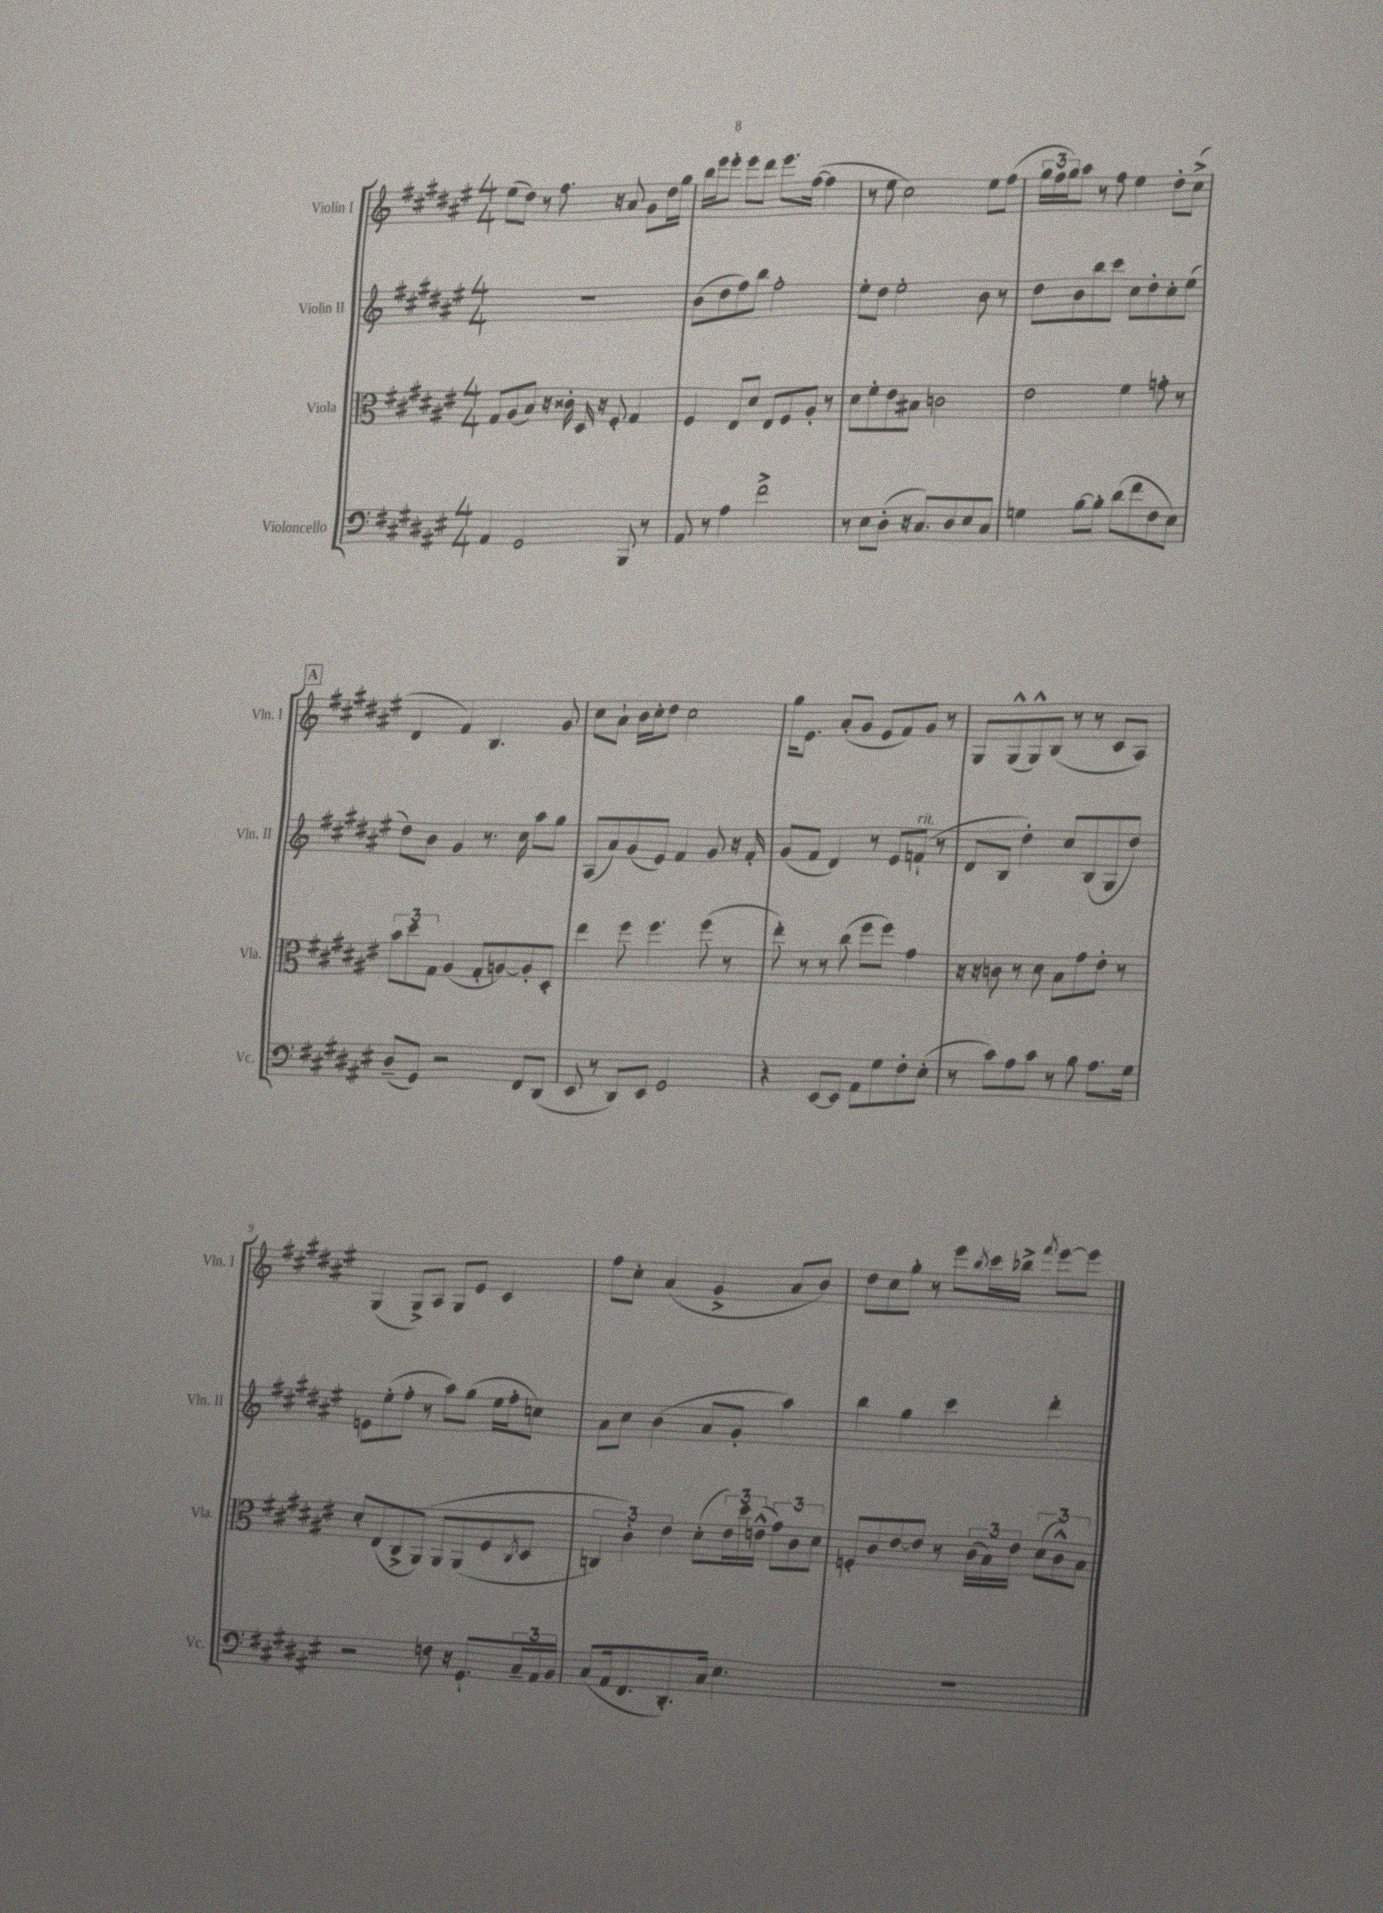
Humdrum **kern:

**kern	**kern	**kern	**kern
*staff4	*staff3	*staff2	*staff1
*clefF4	*clefC3	*clefG2	*clefG2
*k[f#c#g#d#a#e#]	*k[f#c#g#d#a#e#]	*k[f#c#g#d#a#e#]	*k[f#c#g#d#a#e#]
*M4/4	*M4/4	*M4/4	*M4/4
4AA#	8G#	1r	(8ee#
.	(8A#	.	8dd#)
2GG#	8B)	.	8r
.	16r	.	8.ff#
.	16c##'	.	.
.	16D#	.	.
.	16r	.	16r
.	8F#'	.	8a#
8BBB	4G#	.	8g#
8r	.	.	16dd#
.	.	.	16gg#
=	=	=	=
8AA#	4F#	(8b	16bb
.	.	.	16eee#
8r	.	8dd#	8eee#'
4A#	8E#	8ff#)	8eee#
.	8d#	8bb	8ddd#
2f#^	8E#	2ff#'	8.eee#
.	8F#	.	.
.	.	.	([16ff#
.	8A#'	.	4ff#]
.	8r	.	.
=	=	=	=
8r	8d#	8ee#'	8r
8E#	8f#'	8dd#	8ee#
(8D#'	8e#	2ee#'	2cc#)
16r	8B#	.	.
8.C#)	.	.	.
.	2c	.	.
8D#	.	.	.
8E#	.	8b	8ee#
8C#	.	8r	(8ff#
=	=	=	=
4G	2e#	8dd#	24gg#
.	.	.	24ff#
.	.	.	24gg#)
.	.	8b	8aa#
[8B	.	8bb	8r
8B']	.	8ccc#	8ff#
(8d#	4f#	8cc#	4ee#
8f#	.	8dd#'	.
8F#	8g'	8cc#'	8dd#'
8E#)	8r	(8ee#	(8cc#^
=	=	=	=
(8D#~	12b	8dd#)	4d#
.	12dd#	.	.
8GG#)	.	8b	.
.	12G#	.	.
2r	(4A#	4g#	4f#)
.	8G#'	8.r	4.B
.	[8A)	.	.
.	.	16cc#	.
8FF#	8A']	8aa#	.
(8DD#	8D#'	8gg#	8g#
=	=	=	=
8EE#	4ee#	(8A#	8cc#
8r	.	8a#)	8a#`
8DD#)	8ff#	(8g#	16b
.	.	.	16cc#'
8EE#	4.ff#	8e#)	8dd#
2GG#	.	4f#	2cc#
.	(8ff#	8g#	.
.	8r	16r	.
.	.	16f#'	.
=	=	=	=
4r	8ee#')	(8g#	16gg#
.	.	.	8.e#
.	8r	8f#	.
[8EE#	8r	4d#)	(8a#'
8EE#]	(8cc#	.	8g#
8AA#	8ff#	8r	8e#
8G#	8ff#)	8e#	8f#)
8F#'	4g#	(8f`	8g#
(8E#'	.	8r	8r
=	=	=	=
8r	16r	8d#	8G#
.	16r	.	.
8c#)	8c	8B	(8G#^^
8A#	8r	4dd#')	8G#^^)
8c#	8d#	.	(8B
8r	8B	8cc#	8r
8B	8g#	(8B	8r
8.A#	8e#'	8G#	8c#
.	8r	8dd#)	8A#)
16G#	.	.	.
=	=	=	=
2r	8d#'	8e	(4G#
.	(8E#	(8ee#'	.
.	8C#^	8ff#'	8G#^)
.	&(8AA#)	8r	8A#
8F	8AA#	8aa#)	8G#
16r	(8AA#	(8gg#	8e#
8.GG#`	.	.	.
.	8F#	16ee#	4c#
.	.	16ff#'	.
.	8qC#	.	.
24C#~	8D#	8cc)	.
24AA#	.	.	.
24BB	.	.	.
=	=	=	=
(8C#	6C)	8a#	8ff#
16AA#	.	8cc#	8cc#'
.	6c#'&)	.	.
8.FF#	.	.	.
.	.	(4b	(4a#
.	6e#	.	.
8.DD#')	.	.	.
.	(8d#'	8a#	4g#^
16C#	.	.	.
4.E#	24e#)	8g#'	.
.	24dd#	.	.
.	(24e^^	.	.
.	12g#)	4aa#)	8a#
.	12c#	.	.
.	.	.	8b)
.	12d#	.	.
=	=	=	=
1r	8F'	4bb	8dd#
.	8c#	.	8cc#
.	[8e#	4gg#	8gg#'
.	8e#]	.	8r
.	8r	4ccc#	8eee#
.	.	.	8qbb
.	(24c#	.	16ccc#
.	24B)	.	.
.	.	.	16bb-^
.	24e#	.	.
.	.	.	8qfff#
.	(12d#	4ddd#'	[8eee#
.	12c#^^)	.	.
.	.	.	8eee#]
.	12B	.	.
==	==	==	==
*-	*-	*-	*-
